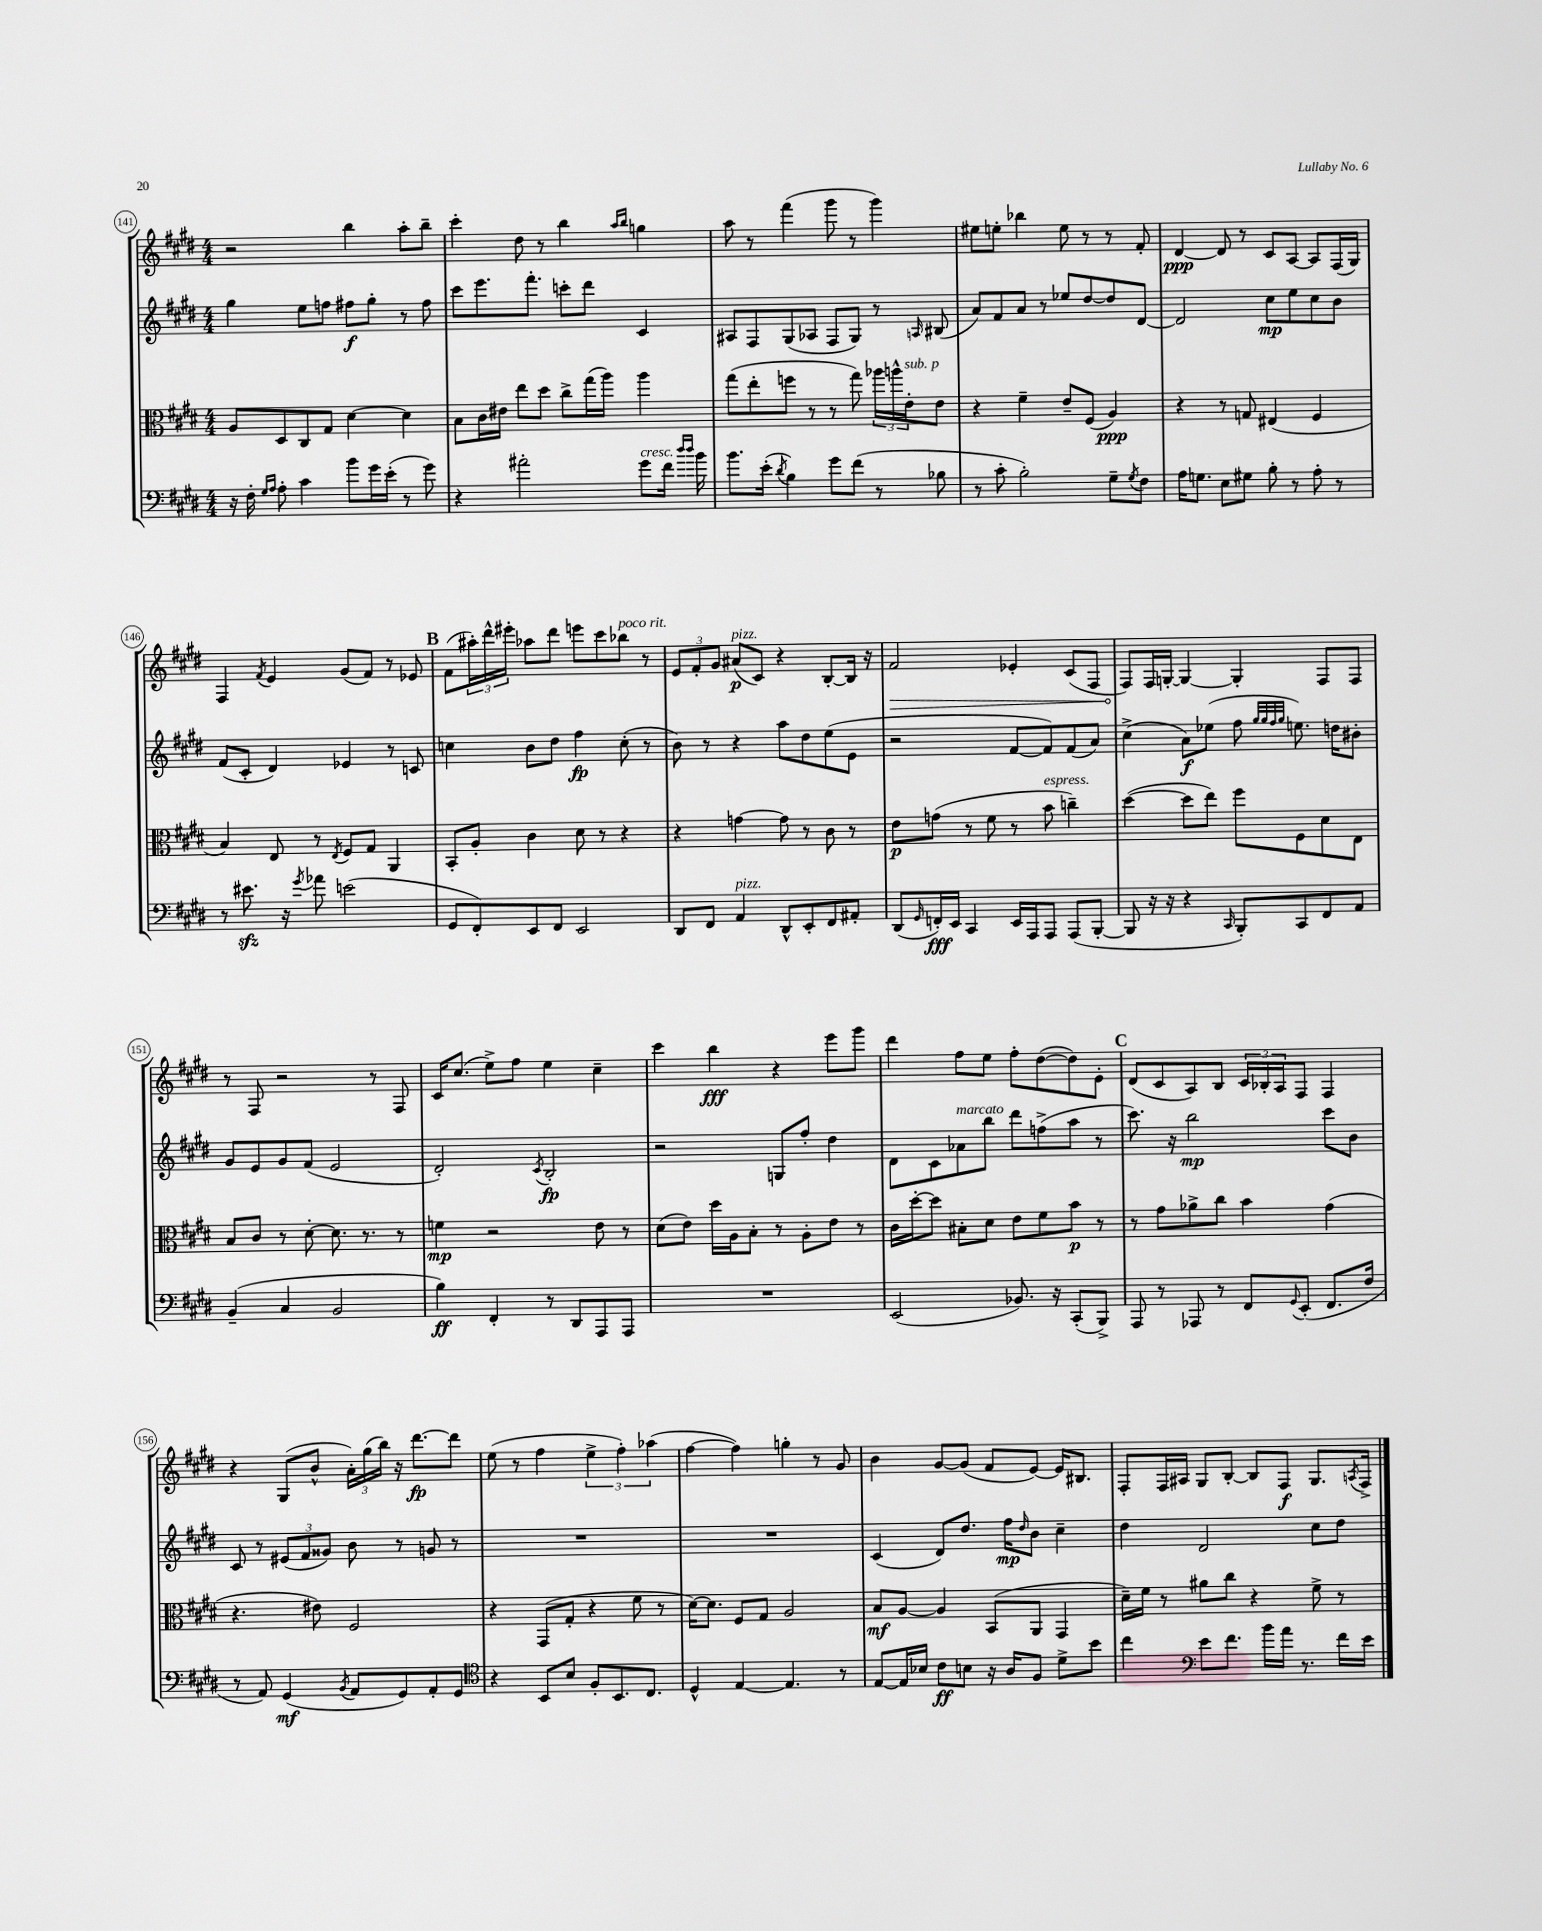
<<
\new StaffGroup <<
\new Staff = "s0" {
    \clef treble \key e \major \numericTimeSignature \time 4/4
    r2 b''4 a''8-. b''8-- |
    cis'''4-. dis''8 r8 b''4 \grace { a''16 b''16 } g''4 |
    a''8 r8 fis'''4( gis'''8 r8 gis'''4) |
    eis''8 e''8-. bes''4 e''8 r8 r8 fis'8-. |
    dis'4~\ppp dis'8 r8 cis'8 a8~ a8 fis16( gis16) |
    fis4 \acciaccatura { fis'8 } e'4 gis'8( fis'8) r8 ees'8 |
    \mark \markup { \bold "B" } fis'8( \tuplet 3/2 { ais''16-.) dis'''16-^ eis'''16-. } aes''8 dis'''8 e'''8 cis'''8 bes''8^\markup { \italic "poco rit." } r8 |
    \tuplet 3/2 { e'8 fis'8-. gis'8 } ais'8\p^\markup { \italic "pizz." }( cis'8) r4 b8~-. b16 r16 |
    \once \override Hairpin.circled-tip = ##t fis'2\> ees'4-. cis'8( fis8 |
    fis8\!) fis16 g16~-. g4~ g4-. fis8 fis8 |
    r8 fis8 r2 r8 fis8 |
    cis'16 cis''8.( e''8->) fis''8 e''4 cis''4-- |
    cis'''4 b''4\fff r4 e'''8 gis'''8 |
    dis'''4 fis''8 e''8 fis''8-. dis''8~( dis''8) e'8-. |
    \mark \markup { \bold "C" } dis'8( cis'8 a8) b8 \tuplet 3/2 { cis'16 bes16-. a16 } fis8 fis4 |
    r4 gis8( b'8-^ \tuplet 3/2 { a'16-.) gis''16( b''16) } r16 dis'''8.~\fp dis'''8 |
    e''8( r8 fis''4 \tuplet 3/2 { e''4-> fis''4-.) aes''4( } |
    fis''4~ fis''4) g''4-. r8 gis'8 |
    b'4 gis'8~ gis'8( fis'8 e'8~) e'16 bis8. |
    fis8-. fis16 ais16 gis8 b8~-. b8 fis8\f gis8. \acciaccatura { a8 } fis16-> \bar "|." |
}
\new Staff = "s1" {
    \clef treble \key e \major \numericTimeSignature \time 4/4
    gis''4 e''8 f''8 fis''8\f gis''8-. r8 fis''8 |
    cis'''8 e'''8. fis'''8.-. c'''8-. dis'''8 cis'4 |
    ais8 fis8 gis8( aes8 fis8 gis8) r8 \grace { a16 } bis8( |
    a'8) fis'8 a'8 r8 ees''8 dis''8~ dis''8 dis'8~ |
    dis'2 cis''8\mp e''8 cis''8 b'8 |
    fis'8( cis'8-. dis'4) ees'4 r8 c'8 |
    \mark \markup { \bold "B" } c''4 b'8 dis''8 fis''4\fp c''8-.( r8 |
    b'8) r8 r4 a''8 dis''8 e''8( e'8 |
    r2 fis'8~ fis'8) fis'8( a'8) |
    cis''4->( a'8\f) ees''8( fis''8 \grace { gis''32 gis''32 fis''32 gis''32 } e''8.) d''16 bis'8-. |
    gis'8 e'8 gis'8 fis'8( e'2 |
    dis'2-.) \acciaccatura { cis'8 } b2-.\fp |
    r2 g8 fis''8-. dis''4 |
    dis'8 cis'8 aes'8^\markup { \italic "marcato" } b''8 dis'''8 f''8->( a''8 r8 |
    \mark \markup { \bold "C" } cis'''8.) r16 b''2\mp cis'''8 b'8 |
    cis'8 r8 \tuplet 3/2 { eis'8( fis'8 gisis'8) } b'8 r8 g'8 r8 |
    R1 |
    R1 |
    cis'4( dis'8) dis''8. fis''16\mp \grace { dis''16 } b'8 cis''4-- |
    dis''4 dis'2 cis''8 dis''8 \bar "|." |
}
\new Staff = "s2" {
    \clef alto \key e \major \numericTimeSignature \time 4/4
    a8 dis8 cis8 gis8 dis'4~ dis'4 |
    b8 cis'16 eis'16 e''8 dis''8 cis''8-> gis''16( a''16) a''4 |
    gis''8( e''8-. f''8 r8 r8 gis''8) \tuplet 3/2 { aes''16 a''16-^ e'16-.^\markup { \italic "sub. p" } } e'8 |
    r4 fis'4-- e'8-- fis8( a4\ppp) |
    r4 r8 g8 eis4( fis4 |
    b4) e8 r8 \acciaccatura { e8 } fis8 gis8 a,4 |
    \mark \markup { \bold "B" } b,8-. a8-. cis'4 dis'8 r8 r4 |
    r4 g'4~ g'8 r8 cis'8 r8 |
    e'8\p g'8( r8 fis'8 r8 b'8^\markup { \italic "espress." } c''4--) |
    dis''4~( dis''8 e''8) fis''8 fis8 dis'8 e8 |
    b8 cis'8 r8 dis'8~-. dis'8. r8. r8 |
    f'4\mp r2 e'8 r8 |
    dis'8( e'8) dis''16 a16 b8-. r8 a8-. e'8 r8 |
    cis'16 dis''16~-. dis''8 bis8-. dis'8 e'8 fis'8 b'8\p r8 |
    \mark \markup { \bold "C" } r8 gis'8 aes'8-> cis''8 b'4 gis'4( |
    r4. eis'8) fis2 |
    r4 gis,8( gis8-. r4 fis'8 r8 |
    dis'16~) dis'8. fis8 gis8 a2 |
    b8\mf a8~ a4 b,8( a,8 gis,4 |
    dis'16--) fis'16 r8 ais'8 cis''8 r4 fis'8-> r8 \bar "|." |
}
\new Staff = "s3" {
    \clef bass \key e \major \numericTimeSignature \time 4/4
    r16 fis16-. \grace { gis16 a16 } a8-. cis'4 b'8 gis'16 e'16-.( r8 gis'8) |
    r4 ais'2-. gis'8^\markup { \italic "cresc." } fis'16 \grace { dis''16 dis''16 } b'16 |
    b'8. e'16-.( \acciaccatura { dis'8 } b4) gis'8 fis'8( r8 bes8 |
    r8 cis'8-. b2-.) gis8-- \acciaccatura { gis8 } fis8 |
    a16 g8. e8 gis8 b8-. r8 a8-. r8 |
    r8 eis'8.\sfz r16 \acciaccatura { gis'8 } aes'8 e'2( |
    \mark \markup { \bold "B" } gis,8 fis,8-.) e,8 fis,8 e,2 |
    dis,8 fis,8 a,4^\markup { \italic "pizz." } dis,8-^ e,8-. fis,8 ais,8-. |
    dis,8( \grace { gis,16 } f,16-.\fff) e,16 cis,4 e,16 a,,16 a,,8 a,,8( b,,8~-. |
    b,,8 r16 r16 r4 \grace { cis,16 } b,,8-.) cis,8 fis,8 a,8 |
    b,4--( cis4 b,2 |
    b4\ff) fis,4-. r8 dis,8 a,,8 a,,8 |
    R1 |
    e,2( bes,8.) r16 cis,8-.( b,,8->) |
    \mark \markup { \bold "C" } a,,8 r8 aes,,8 r8 fis,8 \appoggiatura { gis,8 } e,8-.( fis,8. fis16 |
    r8 a,8) gis,4\mf( \acciaccatura { b,8 } a,8 gis,8) a,8-. gis,8 |
    \clef tenor r4 b,8 b8 fis8-. b,8. cis8. |
    dis4-^ e4~ e4. r8 |
    e8~ e16 bes16 cis'8\ff b8 r16 a16 fis8 dis'8-> b'8 |
    cis''4 \clef bass e'8 fis'8. b'16 a'16 r8. fis'16 e'16 \bar "|." |
}
>>
>>
\layout { \context { \Score currentBarNumber = #141 \override BarNumber.stencil = #(make-stencil-circler 0.1 0.3 ly:text-interface::print) } }
